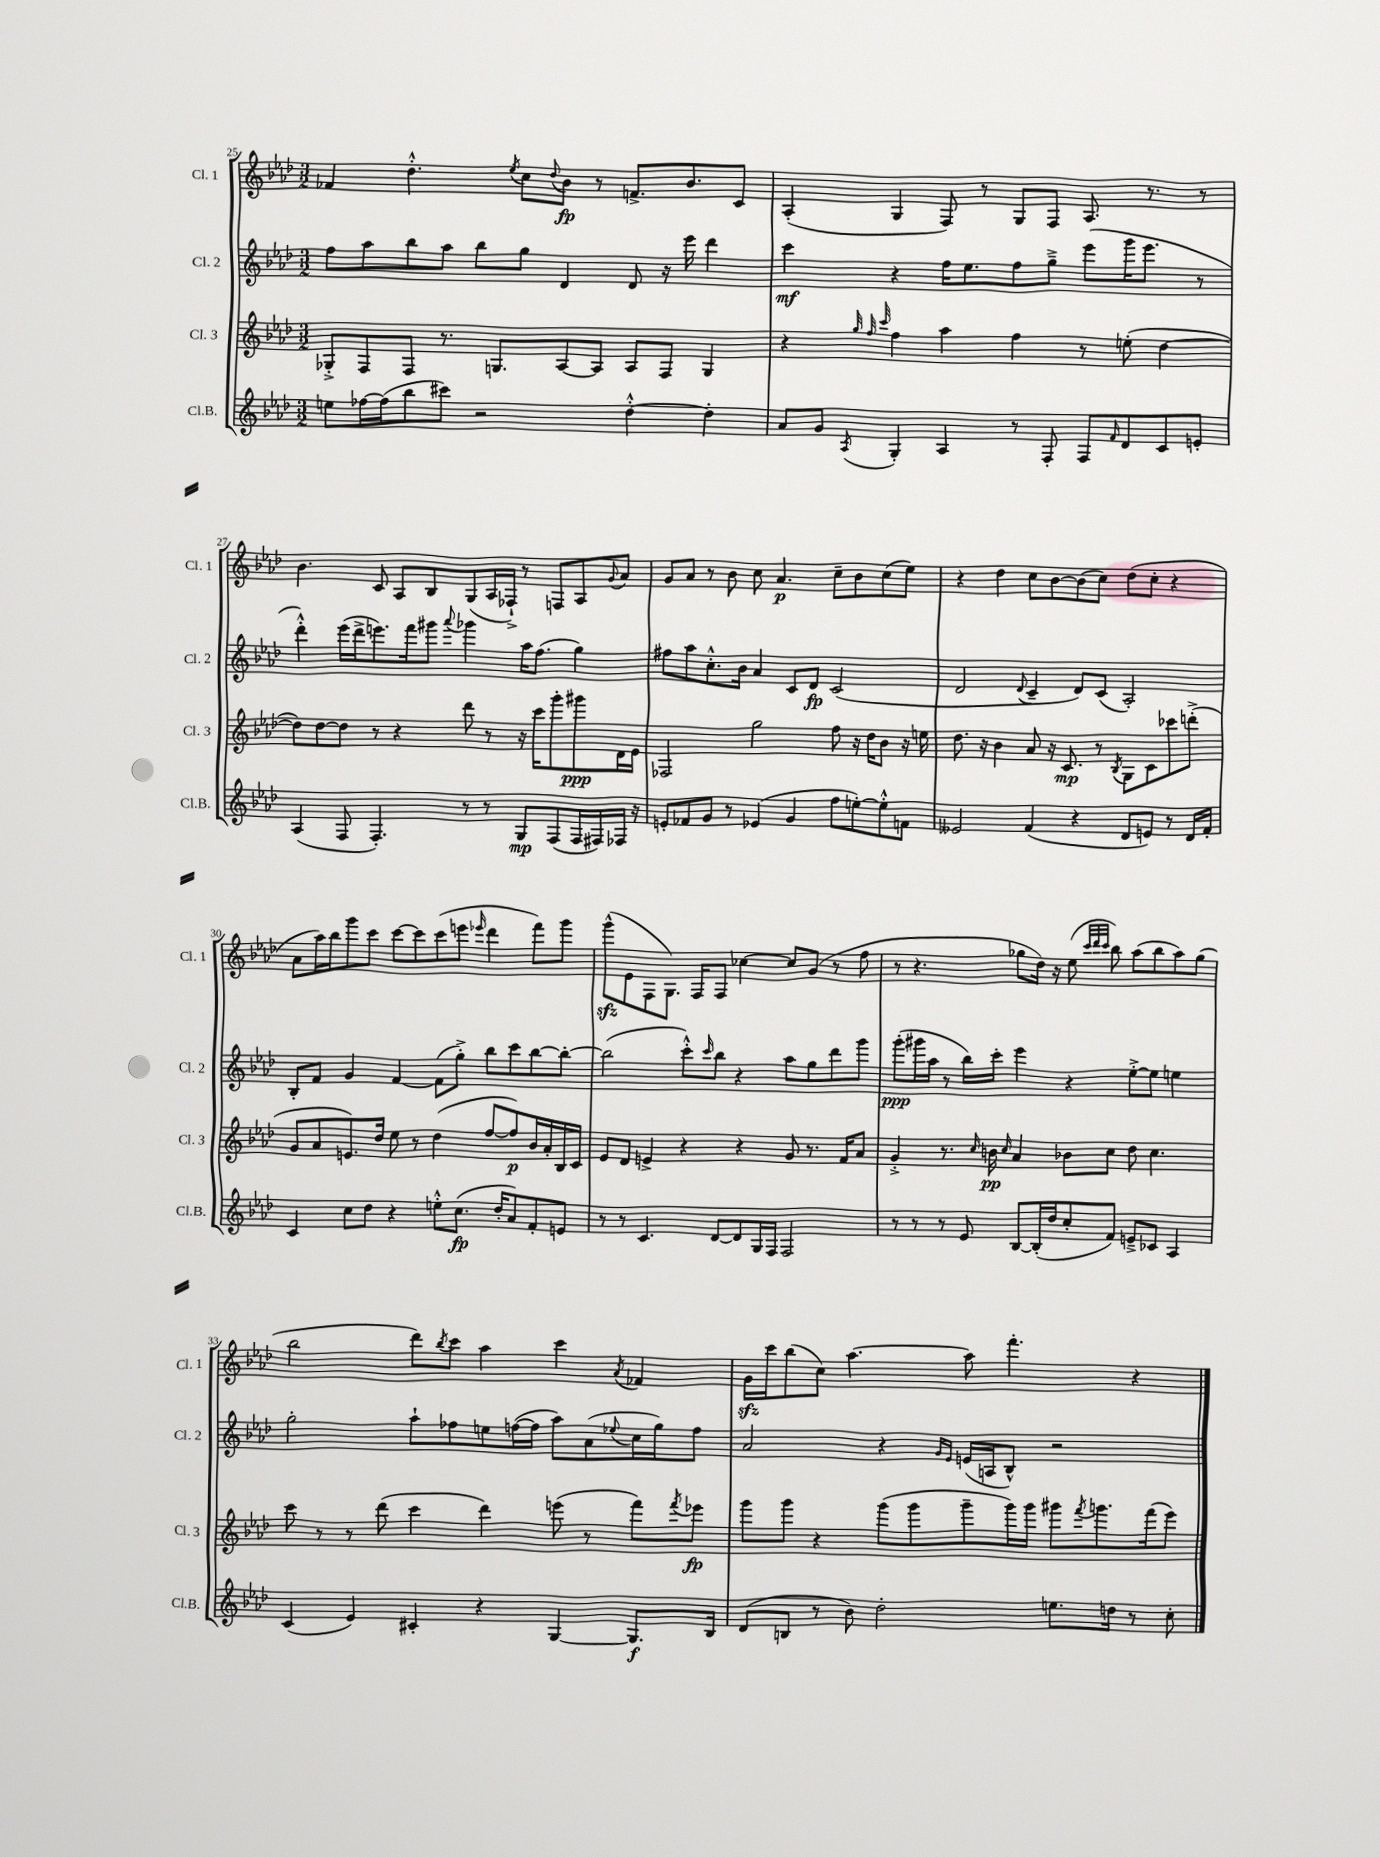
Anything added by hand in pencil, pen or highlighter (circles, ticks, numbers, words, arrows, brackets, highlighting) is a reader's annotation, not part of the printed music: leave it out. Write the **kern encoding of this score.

**kern	**kern	**kern	**kern
*staff4	*staff3	*staff2	*staff1
*clefG2	*clefG2	*clefG2	*clefG2
*k[b-e-a-d-]	*k[b-e-a-d-]	*k[b-e-a-d-]	*k[b-e-a-d-]
*M3/2	*M3/2	*M3/2	*M3/2
8ee	8G-'^	8ff	4f-
[16ff-	8F	8aa-	.
(16ff-]	.	.	.
8bb-	8F	8bb-	4.dd-'^^
8ccc#)	8.r	8aa-	.
2r	.	8bb-	.
.	8.G	.	.
.	.	.	8qee-
.	.	8gg	8cc
.	.	.	8qqdd-
.	[8A-	4d-	8b-
.	8A-]	.	8r
[4dd-'^^	8A-	8d-	8.f^
.	8F	16r	.
.	.	16eee-	8.b-
4dd-']	4G	4ddd-	.
.	.	.	8c
=	=	=	=
8a-	4r	4ccc	(4A-'
8g	.	.	.
.	32qqgg	.	.
.	32qqff	.	.
8qA-	32qqccc	.	.
4G'	4ff	4r	4G
4A-	4aa-	16ff	8F)
.	.	8.ee-	.
.	.	.	8r
8r	4ff	8ff	8G
8F'	.	8gg~^	8F
8F	8r	(8eee-	8.A-
16qqf	.	.	.
8d-	(8ee'	16ggg	.
.	.	8.eee-	8.r
8c	[4dd-	.	.
8e'	.	8r	8r
=	=	=	=
(4A-	8dd-])	4ddd-'^^)	4.b-
.	[8dd-	.	.
8F	8dd-]	(16eee-	.
.	.	16ddd-^	.
4.F')	8r	8.eee)	8c
.	4r	.	8A-
.	.	16fff	.
.	.	8ggg#	8B-
.	.	8qqaaa-	.
8r	8ddd-	4ggg-	(8G
8r	8r	.	16A-
.	.	.	16F-`^)
8G	16r	16aa-	8r
.	16ccc	(8.ff	.
(8F	8ggg'	.	8F
16F	8ggg#	4gg)	8A-
16F#)	.	.	.
.	.	.	8qqg
16F-	16d-	.	8a-
16r	16e-	.	.
=	=	=	=
8e'	2F-	8ff#	8g
8f-	.	8aa-	8a-
8g	.	8.cc'^^	8r
8r	.	.	8b-
.	.	16b-	.
(4e-	2gg	4a-	8cc
.	.	.	4.a-
4g	.	8c	.
.	.	8d-	.
8ff	8ff	(2c	8cc~
[8ee')	16r	.	8b-
.	16dd-	.	.
8ee'^^]	8b-	.	(8cc
8f	16r	.	8ee-)
.	16ee	.	.
=	=	=	=
2e--	8.dd-	2d-	4r
.	16r	.	.
.	4b-	.	4dd-
.	.	8qqd-	.
(4f	8a-	4c~	8cc
.	16r	.	[8b-
.	8.c	.	.
4r	.	8d-)	(8b-]
.	8r	(8c	8cc)
.	8qB-	.	.
8d-	8G	2A-')	(8dd-
8e)	8c	.	8cc'
8r	8ccc-	.	4r
16d-	(8ddd'^	.	.
16f'	.	.	.
=	=	=	=
4c	8g	8B-'	8a-
.	8a-	8f	16aa-)
.	.	.	16bb-
8cc	8.e)	4g	8ggg
8dd-	.	.	8ccc
.	16dd-	.	.
4r	8ee-	[4f	[8ccc
.	8r	.	8ccc]
8ee'^^	(4dd-	(8f]	(8ccc
(8.cc	.	8gg'^)	8eee
.	.	.	16qqeee-
.	[8ff	8bb-	4ddd-
16dd-'	.	.	.
8a-)	8ff])	8ccc	.
8f'	16b-	[8bb-	8fff)
.	16a-'	.	.
8e	16B-	8bb-'_	8ggg
.	16c	.	.
=	=	=	=
8r	8e-	(2bb-]	(8ggg^^
8r	8d-	.	8e-
4.c	4e^	.	8F
.	.	.	8.G)
.	4r	8ccc'^^)	.
.	.	.	16F
.	.	16qqccc	.
[8d-	.	8bb-	8F
8d-]	4r	4r	[4cc-
16G	.	.	.
16F	.	.	.
2F	8g	8aa-	8cc-]
.	8.r	8gg	(8g
.	.	8ddd-	8r
.	16f	.	.
.	8a-	8ggg	8ff
=	=	=	=
8r	4g'^	(8ggg'	8r
8r	.	16ggg#	4.r
.	.	16aa-	.
8r	8.r	8r	.
8e-	.	16bb-)	.
.	16qqcc	.	.
.	16b	16ccc'	.
.	16qqcc	.	.
[8B-	4a-	4eee-	8gg-
(16B-']	.	.	16dd-)
16dd-	.	.	16r
8cc'	8b-	4r	(8ee-
.	.	.	32qqccc
.	.	.	32qqddd-
.	.	.	32qqccc
8f)	8cc	.	8bb-)
8e~^	8dd-	[8ee-'^	(8aa-
8c-	4.cc	8ee-]	8bb-
4A-	.	4ee	8aa-)
.	.	.	(8gg-
=	=	=	=
(4c	8ccc	2gg'	2bb-
.	8r	.	.
4e-)	8r	.	.
.	(8ddd-	.	.
4c#'	4ccc	8aa-`	8ddd-)
.	.	.	8qbb-
.	.	8ff-	8ccc
4r	4ddd-)	8ee	4aa-
.	.	([16ff	.
.	.	16ff]	.
[4G	(8eee	8aa-)	4ccc
.	8r	(8a-	.
.	.	8qqee-	8qa-
8.G]	8fff)	16cc	4f-
.	.	16gg)	.
.	8qfff	.	.
.	8eee-	8ff	.
16B-	.	.	.
=	=	=	=
(8d-	8ggg	2a-	16g
.	.	.	16ccc
8B	8ggg	.	(8bb-
8r	4r	.	8cc)
8b-)	.	.	[4.aa-
2dd-'	(8ggg	4r	.
.	8ggg	.	.
.	.	16qqg	.
.	.	16qqe-	.
.	8ggg~	(16e	8aa-]
.	.	16A	.
.	16ggg)	8B-^^)	4.fff'
.	16ggg	.	.
8.ee	8ggg#	2r	.
.	8qfff	.	.
.	8.ggg	.	.
16dd	.	.	.
8r	.	.	4r
.	(16fff	.	.
8cc'	8eee-)	.	.
==	==	==	==
*-	*-	*-	*-
